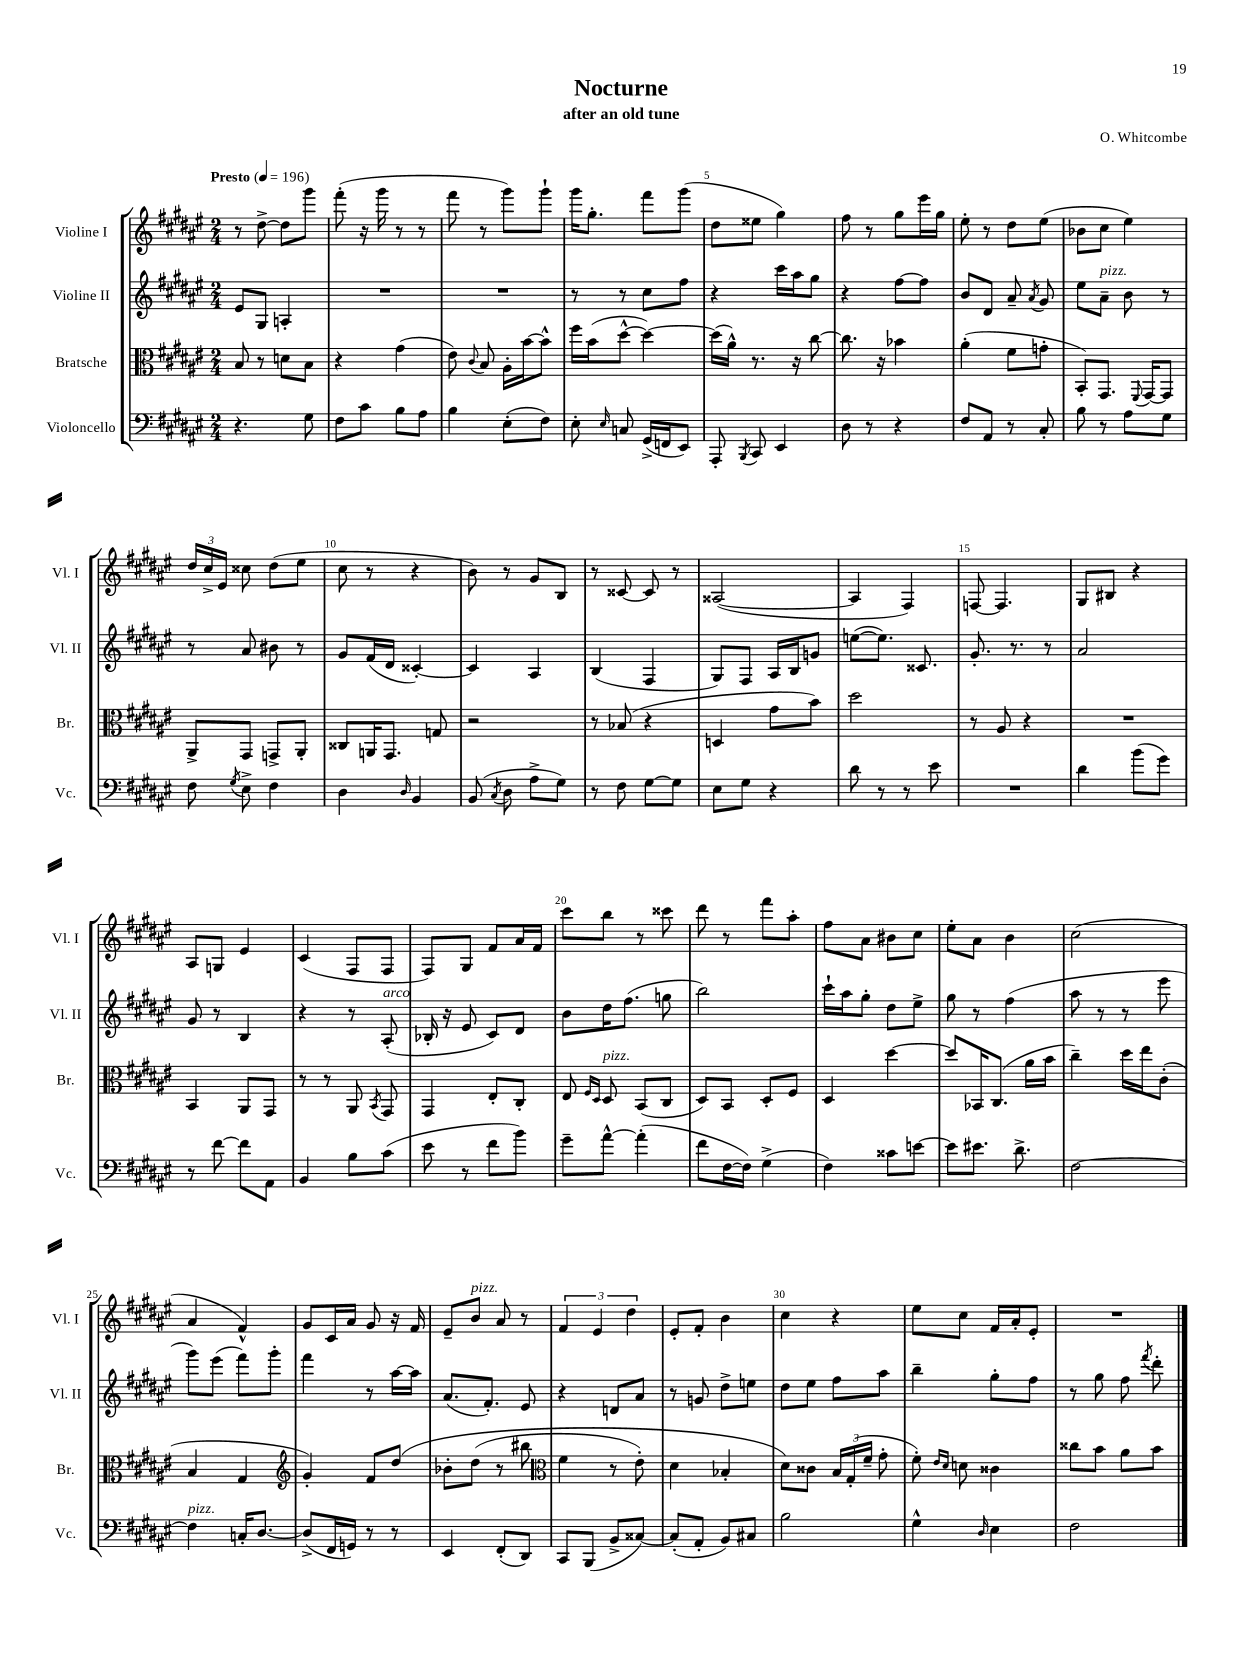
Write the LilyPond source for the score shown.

\header { title = "Nocturne" composer = "O. Whitcombe" subtitle = "after an old tune" }
<<
\new StaffGroup <<
\new Staff = "s0" \with { instrumentName = "Violine I" shortInstrumentName = "Vl. I" } {
    \clef treble \key fis \major \numericTimeSignature \time 2/4 \tempo "Presto" 4 = 196
    \autoBeamOff r8 dis''8~-> dis''8[ gis'''8] |
    fis'''8-.( r16 gis'''16 r8 r8 |
    fis'''8 r8 gis'''8[) gis'''8]-! |
    gis'''16[ gis''8.]-. fis'''8[ gis'''8]( |
    dis''8[ eisis''8] gis''4) |
    fis''8 r8 gis''8[ eis'''16 gis''16] |
    eis''8-. r8 dis''8[ eis''8]( |
    bes'8[ cis''8] eis''4) |
    \tuplet 3/2 { dis''16[ cis''16-> eis'16] } cisis''8 dis''8[( eis''8] |
    cis''8 r8 r4 |
    b'8) r8 gis'8[ b8] |
    r8 cisis'8~ cisis'8 r8 |
    aisis2~( |
    aisis4 fis4) |
    f8~ f4. |
    gis8[ bis8] r4 |
    ais8[ g8] eis'4 |
    cis'4( fis8[ fis8] |
    fis8[) gis8] fis'8[ ais'16 fis'16] |
    cis'''8[ b''8] r8 cisis'''8 |
    dis'''8 r8 fis'''8[ ais''8]-. |
    fis''8[ ais'8] bis'8[ cis''8] |
    eis''8[-. ais'8] b'4 |
    cis''2( |
    ais'4 fis'4-^) |
    gis'8[ cis'16 ais'16] gis'8 r16 fis'16 |
    eis'8[-- b'8]^\markup { \italic "pizz." } ais'8 r8 |
    \tuplet 3/2 { fis'4 eis'4 dis''4 } |
    eis'8[-. fis'8]-. b'4 |
    cis''4 r4 |
    eis''8[ cis''8] fis'16[ ais'16-. eis'8]-. |
    R2 \bar "|." |
}
\new Staff = "s1" \with { instrumentName = "Violine II" shortInstrumentName = "Vl. II" } {
    \clef treble \key fis \major \numericTimeSignature \time 2/4
    \autoBeamOff eis'8[ gis8] a4-. |
    R2 |
    R2 |
    r8 r8 cis''8[ fis''8] |
    r4 cis'''16[ ais''16 gis''8] |
    r4 fis''8[~ fis''8] |
    b'8[ dis'8] ais'8-- \acciaccatura { ais'8 } gis'8 |
    eis''8[ ais'8]--^\markup { \italic "pizz." } b'8 r8 |
    r8 ais'8 bis'8 r8 |
    gis'8[ fis'16( dis'16] cisis'4~-.) |
    cisis'4 ais4 |
    b4( fis4 |
    gis8[) fis8] ais16[ b16 g'8] |
    e''8[~( e''8.]) cisis'8. |
    gis'8.-. r8. r8 |
    ais'2 |
    gis'8 r8 b4 |
    r4 r8 ais8-.^\markup { \italic "arco" }( |
    bes16-. r16 eis'8 cis'8[) dis'8] |
    b'8[ dis''16 fis''8.]( g''8 |
    b''2) |
    cis'''16[-! ais''16 gis''8]-. dis''8[ eis''8]-> |
    gis''8 r8 fis''4( |
    ais''8 r8 r8 eis'''8 |
    gis'''8[) eis'''8]( fis'''8[) gis'''8]-. |
    fis'''4 r8 ais''16[~ ais''16] |
    ais'8.[( fis'8.]-.) eis'8 |
    r4 d'8[ ais'8] |
    r8 g'8 dis''8[-> e''8] |
    dis''8[ eis''8] fis''8[ ais''8] |
    b''4-- gis''8[-. fis''8] |
    r8 gis''8 fis''8 \acciaccatura { fis'''8 } dis'''8-. \bar "|." |
}
\new Staff = "s2" \with { instrumentName = "Bratsche" shortInstrumentName = "Br." } {
    \clef alto \key fis \major \numericTimeSignature \time 2/4
    \autoBeamOff b8 r8 d'8[ b8] |
    r4 gis'4( |
    eis'8) \appoggiatura { cis'8 } b8 ais16[-. b'16~ b'8]-^ |
    fis''16[ b'16( dis''8]~-^ dis''4~) |
    dis''16[( ais'16]-^) r8. r16 cis''8~ |
    cis''8. r16 bes'4 |
    ais'4-.( fis'8[ g'8]-. |
    b,8[-.) gis,8.] \appoggiatura { fis,8 } gis,16[~ gis,8] |
    ais,8[-> gis,8] g,8[-> ais,8]-. |
    cisis8[ a,16 gis,8.] g8 |
    r2 |
    r8 bes8( r4 |
    d4 gis'8[ b'8]) |
    dis''2 |
    r8 ais8 r4 |
    R2 |
    b,4 ais,8[ gis,8] |
    r8 r8 ais,8 \acciaccatura { b,8 } gis,8 |
    gis,4 eis8[-. cis8]-. |
    eis8 \grace { fis16[ dis16] } dis8^\markup { \italic "pizz." } b,8[( cis8] |
    dis8[) b,8] dis8[-. fis8] |
    dis4 dis''4~ |
    dis''8[ bes,16 cis8.]( ais'16[ b'16] |
    cis''4--) dis''16[ eis''16 cis'8]-.( |
    b4 gis4 |
    \clef treble gis'4-.) fis'8[ dis''8]\( |
    bes'8[-. dis''8]( r8 bis''8 |
    \clef alto fis'4 r8 eis'8-.) |
    dis'4 bes4-. |
    dis'8[\) cisis'8] \tuplet 3/2 { b16[ gis16-.( fis'16]-- } gis'8-. |
    fis'8-.) \grace { eis'16[ dis'16] } d'8 cisis'4 |
    cisis''8[ b'8] ais'8[ b'8] \bar "|." |
}
\new Staff = "s3" \with { instrumentName = "Violoncello" shortInstrumentName = "Vc." } {
    \clef bass \key fis \major \numericTimeSignature \time 2/4
    \autoBeamOff r4. gis8 |
    fis8[ cis'8] b8[ ais8] |
    b4 eis8[-.( fis8]) |
    eis8-. \grace { eis16 } c8 gis,16[->( f,16 eis,8]) |
    ais,,8-. \acciaccatura { b,,8 } cis,8 eis,4 |
    dis8 r8 r4 |
    fis8[ ais,8] r8 cis8-. |
    b8 r8 ais8[ gis8] |
    fis8 \acciaccatura { gis8 } eis8-> fis4 |
    dis4 \grace { dis16 } b,4 |
    b,8( \acciaccatura { cis8 } dis8 ais8[-> gis8]) |
    r8 fis8 gis8[~ gis8] |
    eis8[ gis8] r4 |
    dis'8 r8 r8 eis'8 |
    R2 |
    dis'4 b'8[( gis'8]) |
    r8 fis'8~ fis'8[ ais,8] |
    b,4 b8[ cis'8]( |
    eis'8 r8 fis'8[ b'8]) |
    gis'8[-- ais'8]~-^ ais'4-.( |
    fis'8[ fis16~ fis16]) gis4->( |
    fis4) cisis'8[ e'8]~ |
    e'8[ eis'8.] dis'8.-> |
    fis2~ |
    fis4^\markup { \italic "pizz." } c16[-. dis8.]~ |
    dis8[->( fis,16 g,16]) r8 r8 |
    eis,4 fis,8[-.( dis,8]) |
    cis,8[ b,,8]( b,8[-> cisis8]~) |
    cisis8[-.( ais,8]-. b,8[) cis8] |
    b2 |
    gis4-^ \grace { dis16 } eis4 |
    fis2 \bar "|." |
}
>>
>>
\layout { \context { \Score \override BarNumber.break-visibility = ##(#f #t #t) barNumberVisibility = #(every-nth-bar-number-visible 5) } }
